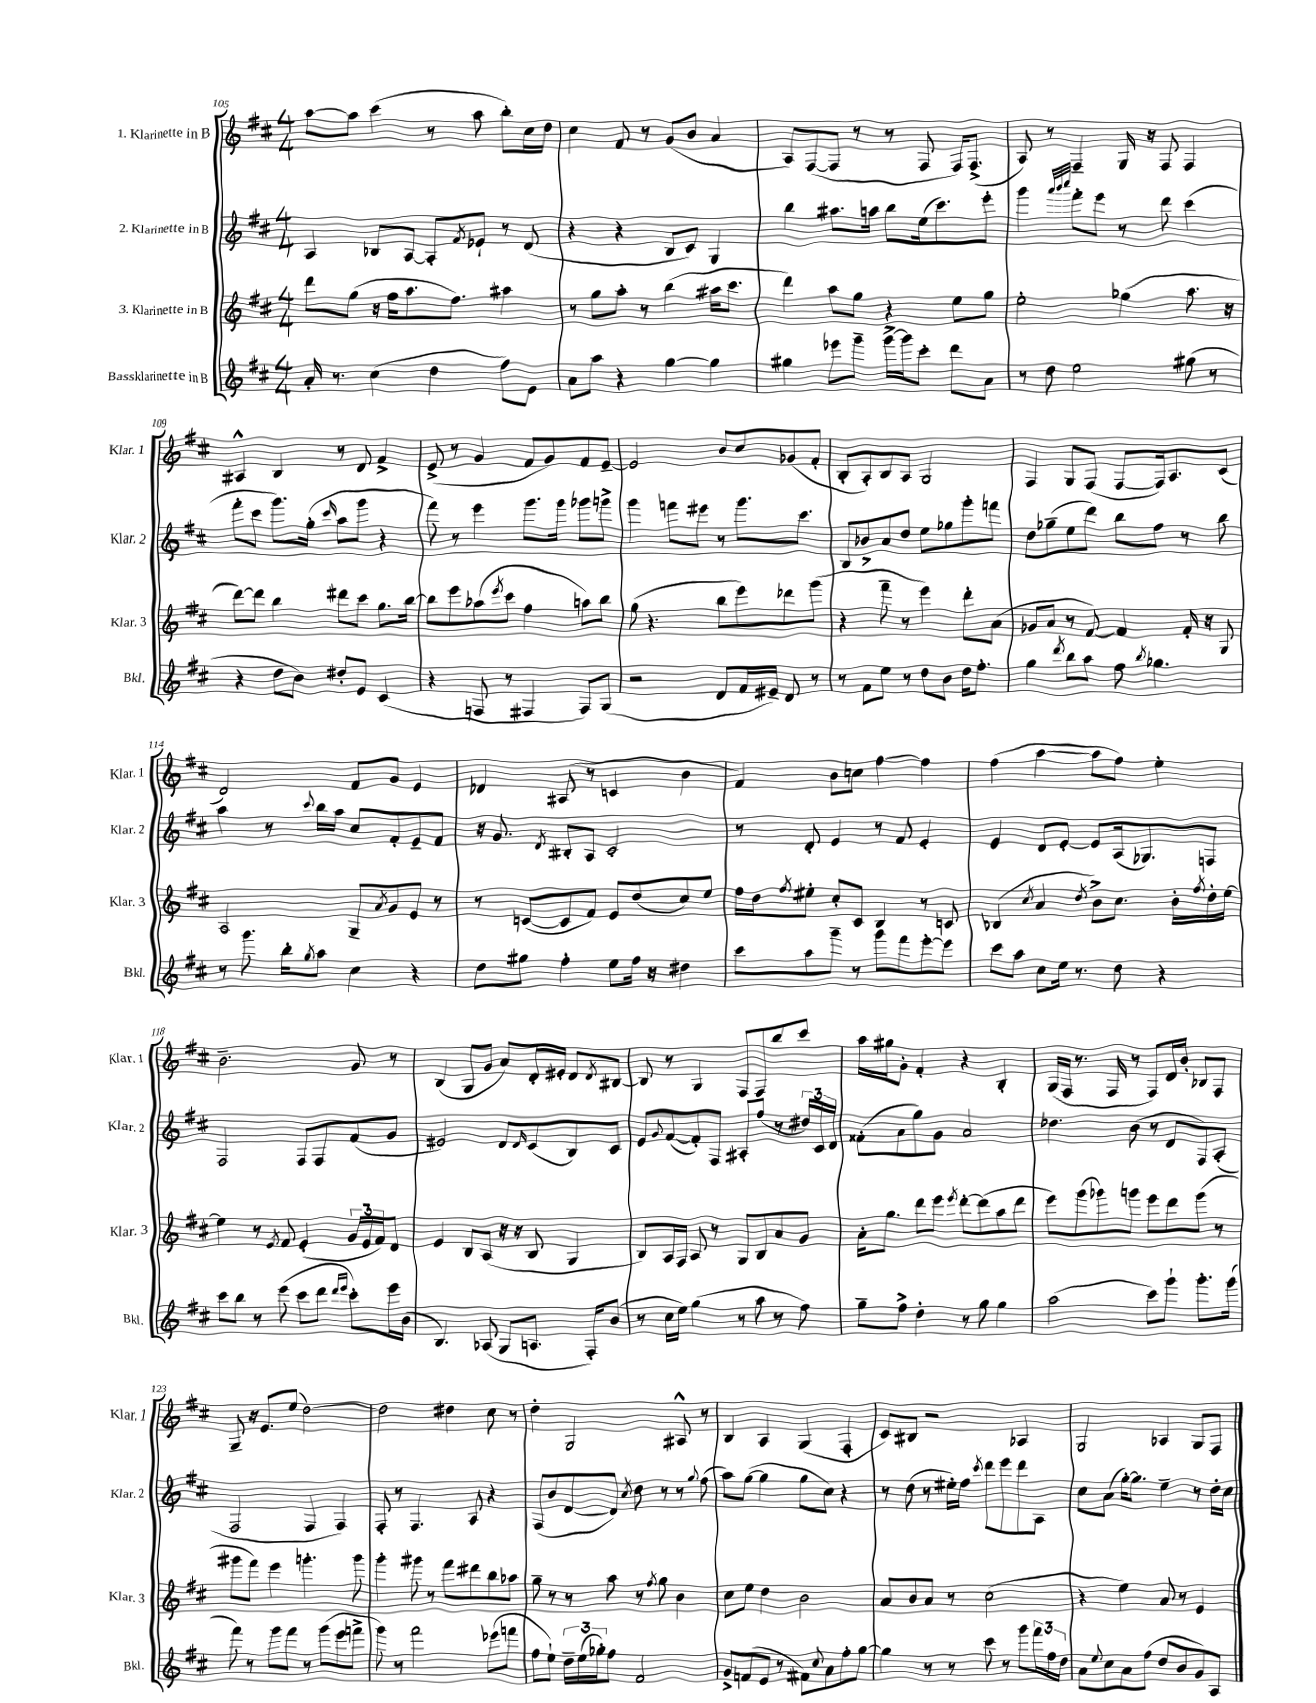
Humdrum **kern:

**kern	**kern	**kern	**kern
*staff4	*staff3	*staff2	*staff1
*clefG2	*clefG2	*clefG2	*clefG2
*k[f#c#]	*k[f#c#]	*k[f#c#]	*k[f#c#]
*M4/4	*M4/4	*M4/4	*M4/4
16a'	8ddd	4A	[8aa
8.r	.	.	.
.	(8gg	.	8aa]
(4cc#	16r	8B-	(4ccc#
.	16ff#	.	.
.	8.aa	[8A	.
4dd	.	8A']	8r
.	8.ff#)	.	.
.	.	8qf#	.
.	.	8e-`	8aa
8ff#)	4aa#	8r	8bb')
8e	.	(8d	16cc#
.	.	.	16dd
=	=	=	=
8a	8r	4r	4cc#
8aa	8gg	.	.
4r	8aa'	4r	8f#
.	8r	.	8r
[4gg	(4bb	8B	(8g
.	.	8c#)	8b
4gg]	16aa#	4G	4a
.	8.ccc#	.	.
=	=	=	=
4gg#	4ddd)	4bb	8A)
.	.	.	([8F#
8eee-	8aa	8.aa#	8F#]
8ggg~	8gg	.	8r
.	.	16aa	.
[16ggg^	4r	8bb	8r
16ggg]	.	.	.
8ccc#'	.	(16ee	8F#
.	.	8.ccc#)	.
8ddd	8ee	.	16F#)
.	.	.	(8.F#^
8a	8gg	8eee'	.
=	=	=	=
8r	2ee'	4ggg	8A)
8dd	.	.	8r
.	.	32qqaaa	.
.	.	32qqbbb	.
.	.	32qqcccc#	.
2ee	.	8fff#'	4F#~
.	.	8eee	.
.	(4gg-	8r	16G
.	.	.	16r
.	.	8ddd	8F#
(8gg#	8.aa	(4ccc#	4F#
8r	.	.	.
.	16r	.	.
=	=	=	=
4r	[8ddd)	8fff#'	4A#^^
.	8ddd]	8ccc#	.
8dd	4bb	8.ggg)	4B
8b)	.	.	.
.	.	(16gg'	.
.	.	16qqccc#	.
8dd#'	8ddd#	8aa	8r
8e	8ccc#	8ggg	8d
(4c#	8.gg	4r	4f#^
.	[16bb	.	.
=	=	=	=
4r	8bb]	8fff#)	(8e^
.	8eee	8r	8r
8F	(8aa-	4eee	4g
.	8qeee	.	.
8r	8ccc#	.	.
4F#	4ff#	8.ggg	8f#
.	.	.	8g)
.	.	16ggg	.
8F#)	8aa)	8ggg-	8f#
(8G	8bb	8ggg^	[8e~
=	=	=	=
2r	(8gg	4ggg	2e]
.	4.r	.	.
.	.	8fff	.
.	.	8eee#	.
8d	8bb	8r	8b
16f#	8eee)	8.ggg	8cc#
16e#~)	.	.	.
8d	8ddd-	.	(8g-
.	.	8.ccc#	.
8r	(8ggg	.	8f#'
=	=	=	=
8r	4r	8B	8B'
8f#	.	8b-^	8A')
8ee	8fff#~	8a	8B
8r	8r	8dd	8A
8dd	4eee)	8ee	2G
8b	.	8gg-	.
16dd	8ddd'	8ggg'	.
8.ff#'	.	.	.
.	(8a	8fff	.
=	=	=	=
4gg	8g-	8dd	4F#
.	8a	(8gg-~	.
8qddd	.	.	.
8bb	8r	8ee	8G
8aa	[8f#)	8ddd)	(8F#
8ff#	4f#]	8bb	[8F#
8qbb	.	.	.
4.gg-	.	8ff#	16F#])
.	.	.	8.A
.	16f#'	8r	.
.	16r	.	.
.	8G	8bb	(8c#
=	=	=	=
8r	2A	4aa	2d)
8.ggg	.	.	.
.	.	8r	.
16bb'	.	.	.
8qgg	.	8qqccc#	.
8aa	.	16bb	.
.	.	16aa	.
4cc#	8G~	8cc#	8f#
.	8qa	.	.
.	8g	8f#'	8g
4r	8e	8e~	4e
.	8r	8f#	.
=	=	=	=
8dd	8r	16r	4d-
.	.	8.g	.
8gg#	([8c	.	.
.	.	8qd	.
4ff#'	8c]	8B#'	(8A#
.	8f#)	8A	8r
8ee	8e	2c#'	4c
16ff#	(8dd	.	.
16r	.	.	.
4dd#	8cc#)	.	4b
.	8ee	.	.
=	=	=	=
8ccc#	16ff#	8r	4f#)
.	16dd	.	.
.	8qff#	.	.
8aa	8ee#'	8d'	.
8ggg~	8cc#'	4e	8b
8r	8c#	.	8cc
8ggg	4B	8r	[4ff#
8fff#	.	8f#	.
[8eee'	8r	4e'	4ff#]
8eee]	8c	.	.
=	=	=	=
8ccc#	(4B-	4e	(4ff#
8aa	.	.	.
.	8qcc#	.	.
8cc#	4a	8d	[4aa
16ee	.	[8e'	.
8.r	.	.	.
.	8qdd	.	.
.	8b^)	8e]	8aa]
8dd	8.cc#	(16A	8ff#)
.	.	8.G-)	.
4r	.	.	4ee'
.	16b'	.	.
.	8qff#	.	.
.	16dd'	8F	.
.	[16ee	.	.
=	=	=	=
8ccc#	4ee]	2F#	2.b~
8bb	.	.	.
8r	8r	.	.
.	8qe	.	.
(8eee	8f#	.	.
8ccc#	(4e'	8F#	.
8ddd	.	8F#	.
16qqddd	.	.	.
16qqeee	.	.	.
8ccc#')	24g	(8f#	8g
.	24e	.	.
.	24f#)	.	.
16eee	8d	8g	8r
(16b	.	.	.
=	=	=	=
4.B)	4e	2e#)	(4B
.	8B	.	8G
(8A-	(8A	.	8g
8G	16r	8d	8a)
.	16r	.	.
.	.	16qqd	.
8.A	8B	(8c#	16d'
.	.	.	16e#'
.	4G	8B)	8d
16F#')	.	.	.
.	.	.	8qd
(8b	.	8c#	[8B#
=	=	=	=
8r	8B)	8e	8B#]
.	.	8qqg	.
16cc#	16A	([8f#	8r
16ee)	16F#	.	.
(4gg	8A	8f#'])	4G
.	8r	8F#	.
8r	8G	8A#'	8F#
8aa	8B	(8ff#	8F#
8r	8a	8r	8bb
8ff#)	8g	24dd#)	8ccc#
.	.	24c#	.
.	.	24d	.
=	=	=	=
8gg~	16a'	(8f##'	16aa
.	8.gg	.	16gg#
8ff#^	.	8a	8g'
4dd'	8ddd	8gg)	4f#'
.	8eee	8g	.
.	8qeee	.	.
8r	[8ddd'	2a	4r
8gg	(8ddd]	.	.
4gg	8aa	.	4B'
.	8ddd	.	.
=	=	=	=
(2aa	8eee)	4.dd-	(16G
.	.	.	16F#
.	(8ggg	.	8.r
.	8ggg-)	.	.
.	.	.	16F#
.	8ggg	(8b	8r
8ccc#)	8eee	8r	8F#)
8ggg`	8ddd	8d	16d
.	.	.	16b'
8.ggg'	(8ggg	8F#)	8B-
.	8r	(8A'	8F#
(16ggg	.	.	.
=	=	=	=
8fff#)	8ggg#	2F#	8G~
8r	8fff#)	.	16r
.	.	.	8.e
8ggg	4eee	.	.
8fff#	.	.	(8ee
8r	4.ggg'	4F#	[2dd)
(8ggg	.	.	.
8eee	.	4F#)	.
8fff^	8ggg	.	.
=	=	=	=
8ggg)	4ggg'	8F#'	2dd]
8r	.	8r	.
2fff#	8ggg#	4.F#	.
.	8r	.	.
.	8fff#	.	4dd#
.	8ddd#	8A	.
(8eee-	8bb	4r	8cc#
8fff	8aa-	.	8r
=	=	=	=
8ff#	8gg~	(8F#	4dd'
8ee`)	8r	8b	.
24dd~	8r	[8d	2G
(24ee	.	.	.
24gg-')	.	.	.
8ff#	8aa	8d])	.
.	.	8qcc#	.
2f#	8r	8dd	.
.	8qff#	.	.
.	8gg	8r	.
.	4b	8r	8A#^^
.	.	8qqgg	.
.	.	(8ff#	8r
=	=	=	=
8g^	8cc#	8aa)	4B
(8f	8ee	([8gg	.
8e	4dd	4gg]	4A
8r	.	.	.
8f#)	2b	8gg	(4G
8qqcc#	.	.	.
8a	.	8cc#)	.
8ff#'	.	4r	4F#'
[8gg	.	.	.
=	=	=	=
4gg]	8a	8r	8c#)
.	8b	(8dd	8B#
8r	8a	8r	2r
8r	8r	16ee#')	.
.	.	16ff#	.
.	.	8qccc#	.
8ccc#	(2cc#	8ddd	.
8r	.	8eee	.
8ggg	.	8ddd	4A-
24fff#	.	8A	.
24ff#	.	.	.
24dd	.	.	.
=	=	=	=
8a	4r	8cc#	2G
8qqee	.	.	.
8cc#	.	(8a	.
8a	4ee)	[16gg')	.
.	.	8.gg]	.
(8ff#	.	.	.
8dd	8a	4ee~	4A-
8b	8r	.	.
8g)	4e	8r	8G
8A	.	16dd'	8F#
.	.	16cc#	.
==	==	==	==
*-	*-	*-	*-
